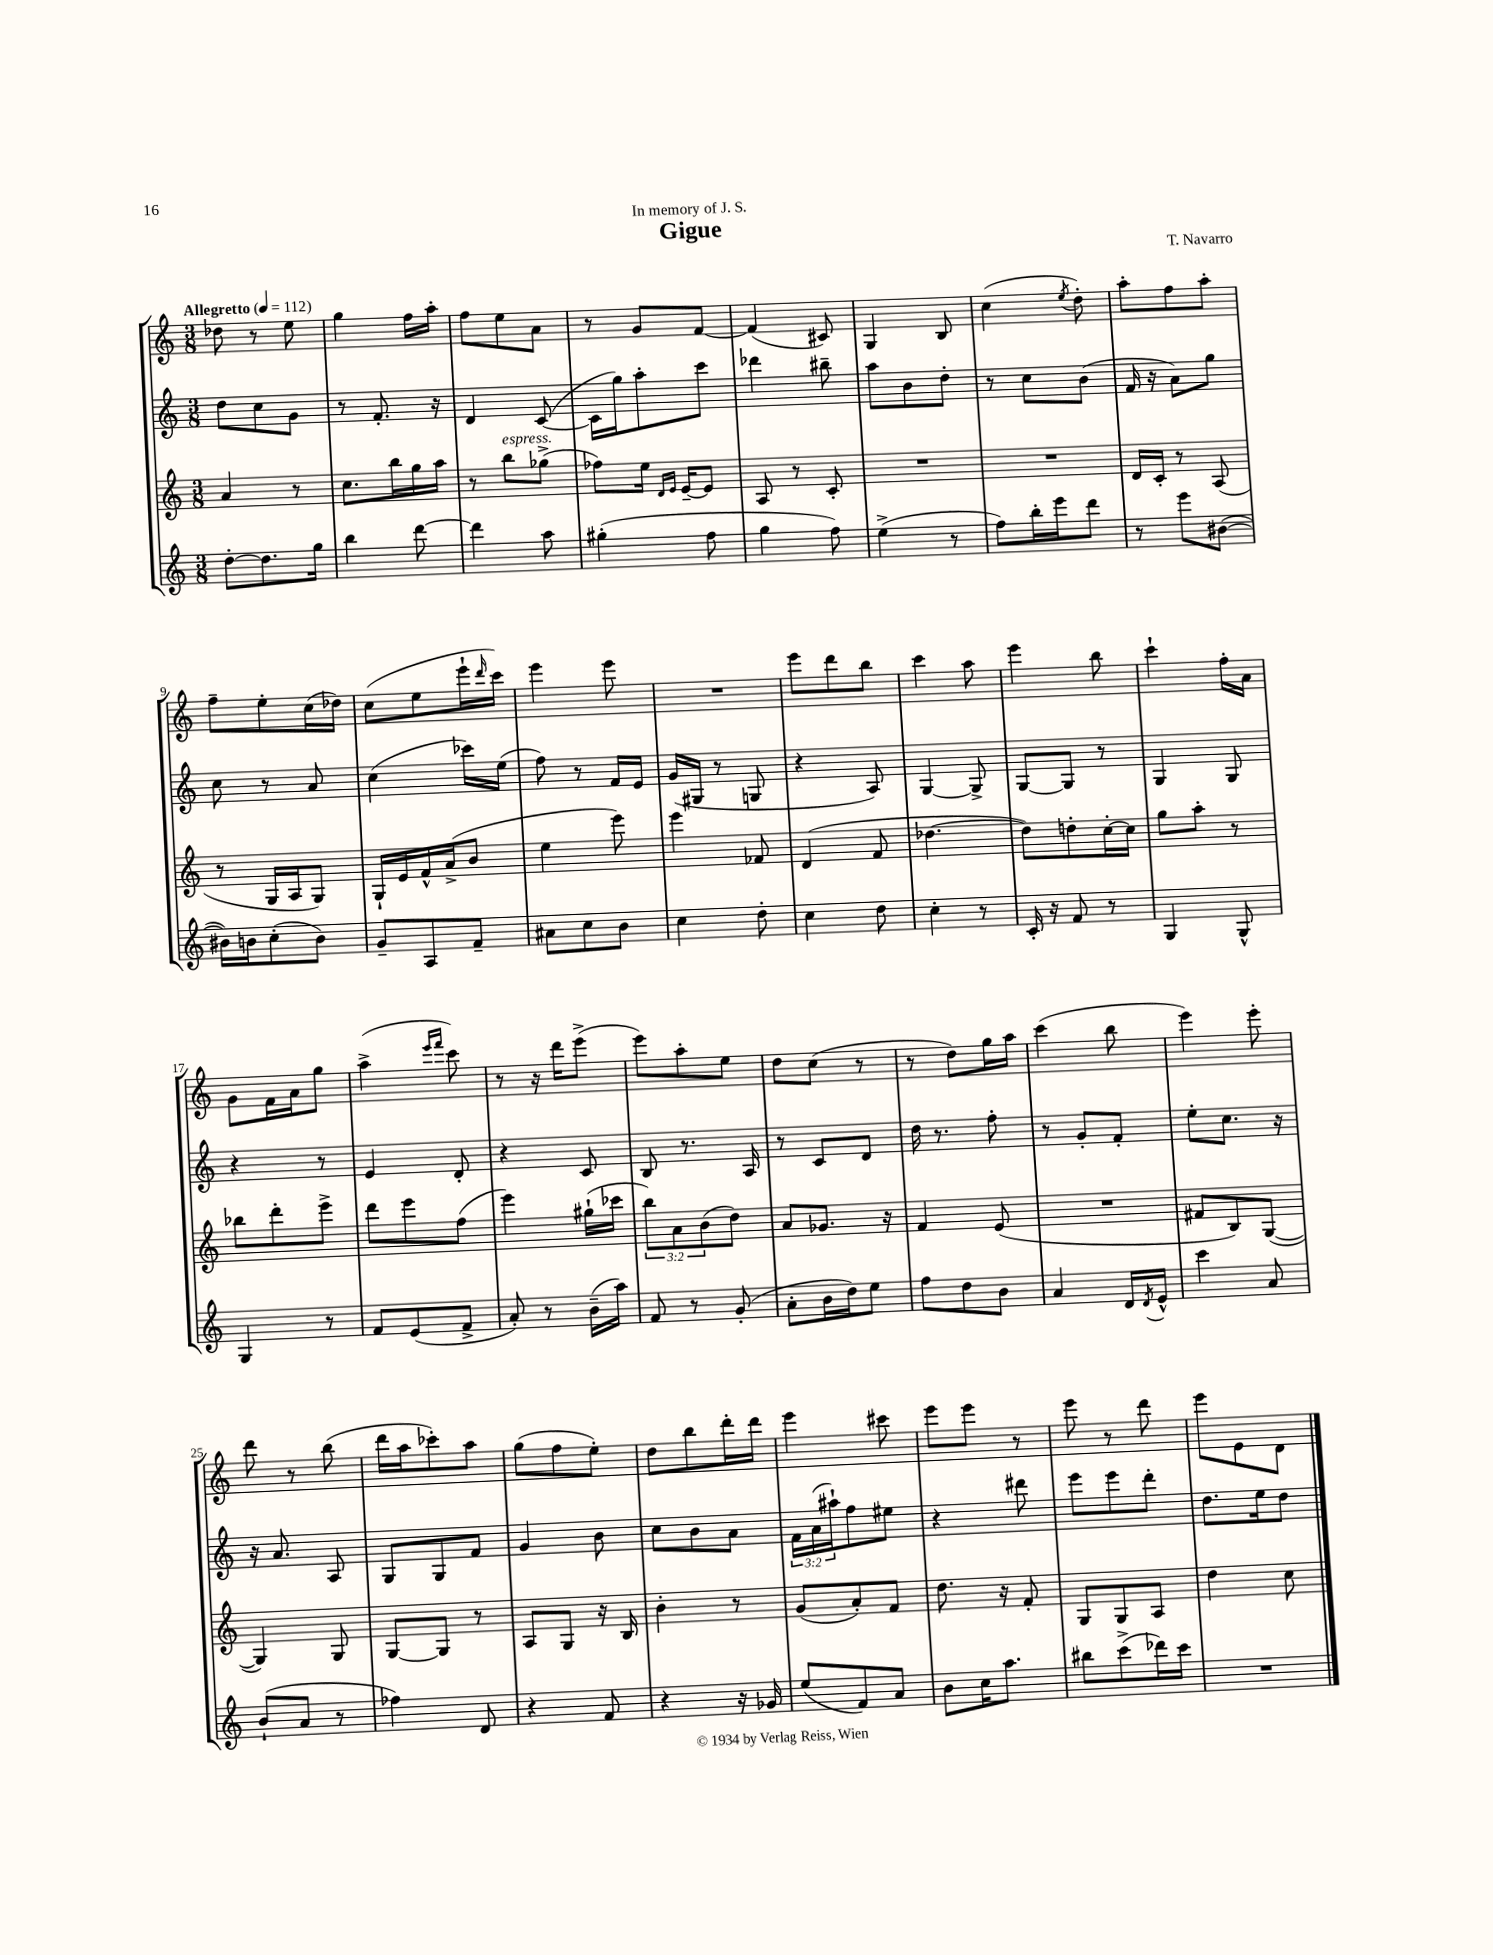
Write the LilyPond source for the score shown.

\header { title = "Gigue" composer = "T. Navarro" dedication = "In memory of J. S." }
<<
\new StaffGroup <<
\new Staff = "s0" {
    \clef treble \key c \major \numericTimeSignature \time 3/8 \tempo "Allegretto" 4 = 112
    des''8 r8 e''8 |
    g''4 f''16 a''16-. |
    f''8 e''8 a'8 |
    r8 g'8 f'8~ |
    f'4( cis'8) |
    g4 b8 |
    c''4( \acciaccatura { e''8 } d''8-.) |
    a''8-. f''8 a''8-. |
    f''8-- e''8-. c''16( des''16) |
    c''8( e''8 e'''16-! \grace { d'''16 } c'''16) |
    e'''4 e'''8 |
    R4. |
    e'''8 d'''8 b''8 |
    c'''4 a''8 |
    e'''4 b''8 |
    c'''4-! f''16-. a'16 |
    g'8 f'16 a'16 g''8 |
    a''4->( \grace { e'''16 f'''16 } c'''8) |
    r8 r16 d'''16 e'''8->( |
    e'''8) a''8-. e''8 |
    d''8 c''8( r8 |
    r8 d''8) g''16 a''16 |
    c'''4( b''8 |
    e'''4) e'''8-. |
    d'''8 r8 b''8( |
    d'''16 a''16 ces'''8-.) a''8 |
    g''8( f''8 e''8-.) |
    d''8 b''8 d'''16-. d'''16 |
    e'''4 cis'''8 |
    e'''8 e'''8 r8 |
    e'''8 r8 d'''8 |
    e'''8 e'8 d'8 \bar "|." |
}
\new Staff = "s1" {
    \clef treble \key c \major \numericTimeSignature \time 3/8 \override Staff.TupletNumber.text = #tuplet-number::calc-fraction-text
    d''8 c''8 g'8 |
    r8 f'8.-. r16 |
    d'4 c'8~( |
    c'16 g''16) a''8-. c'''8 |
    des'''4 bis''8-- |
    a''8 b'8 d''8-. |
    r8 c''8 b'8( |
    f'16 r16 a'8) g''8 |
    c''8 r8 a'8 |
    c''4( ces'''16) e''16( |
    f''8) r8 f'16 e'16 |
    g'16( gis16 r8 g8 |
    r4 a8) |
    g4~ g8-> |
    g8~ g8 r8 |
    g4 g8 |
    r4 r8 |
    e'4 d'8-. |
    r4 c'8 |
    b8 r8. a16 |
    r8 c'8 d'8 |
    d''16 r8. f''8-. |
    r8 g'8-. f'8-. |
    e''8-. c''8. r16 |
    r16 a'8. a8 |
    g8 g8 f'8 |
    g'4 b'8 |
    c''8 b'8 a'8 |
    \tuplet 3/2 { f'16 a'16( ais''16-!) } f''8 eis''8 |
    r4 dis'''8 |
    e'''8 e'''8 d'''8-. |
    d''8. e''16 d''8 \bar "|." |
}
\new Staff = "s2" {
    \clef treble \key c \major \numericTimeSignature \time 3/8 \override Staff.TupletNumber.text = #tuplet-number::calc-fraction-text
    a'4 r8 |
    c''8. b''16 g''16 a''16 |
    r8 b''8^\markup { \italic "espress." } ges''8->( |
    fes''8) e''16 \grace { d'16 e'16 } e'16~-- e'8 |
    a8 r8 c'8-. |
    R4. |
    R4. |
    d'16 c'16-. r8 a8( |
    r8 g16 a16 g8) |
    g16-! e'16 f'16-^ a'16->( b'8 |
    e''4 e'''8) |
    e'''4 fes'8 |
    d'4( f'8 |
    des''4.~ |
    des''8) d''8-. c''16~-. c''16 |
    g''8 a''8-. r8 |
    bes''8 d'''8-. e'''8-> |
    d'''8 e'''8 f''8( |
    e'''4) gis''16-!( ces'''16 |
    \tuplet 3/2 { b''8) a'8 b'8( } d''8) |
    a'8 ges'8. r16 |
    f'4 e'8( |
    R4. |
    fis'8 b8) g8~( |
    g4) g8 |
    g8~ g8 r8 |
    a8 g8 r16 b16 |
    b'4-. r8 |
    g'8( a'8-.) f'8 |
    d''8. r16 f'8-. |
    g8 g8 a8 |
    d''4 c''8 \bar "|." |
}
\new Staff = "s3" {
    \clef treble \key c \major \numericTimeSignature \time 3/8
    d''8~-. d''8. g''16 |
    b''4 d'''8~ |
    d'''4 a''8 |
    gis''4-.( f''8 |
    g''4 f''8) |
    e''4->( r8 |
    f''8) b''16-. e'''16 d'''8 |
    r8 e'''8 bis'8~( |
    bis'16) b'16 c''8-.( b'8) |
    g'8-- a8 f'8-- |
    ais'8 c''8 b'8 |
    c''4 d''8-. |
    c''4 d''8 |
    c''4-. r8 |
    c'16-. r16 f'8 r8 |
    g4 g8-^ |
    g4 r8 |
    f'8 e'8( f'8-> |
    a'8-.) r8 b'16--( a''16) |
    f'8 r8 g'8-.( |
    a'8-. b'16 d''16) e''8 |
    f''8 d''8 b'8 |
    a'4 d'16 \acciaccatura { d'8 } e'16-^ |
    c'''4 a'8 |
    b'8-!( a'8 r8 |
    fes''4) d'8 |
    r4 f'8 |
    r4 r16 ges'16 |
    e''8( f'8) a'8 |
    b'8 c''16 a''8. |
    bis''8 c'''8->( des'''16) c'''16 |
    R4. \bar "|." |
}
>>
>>
